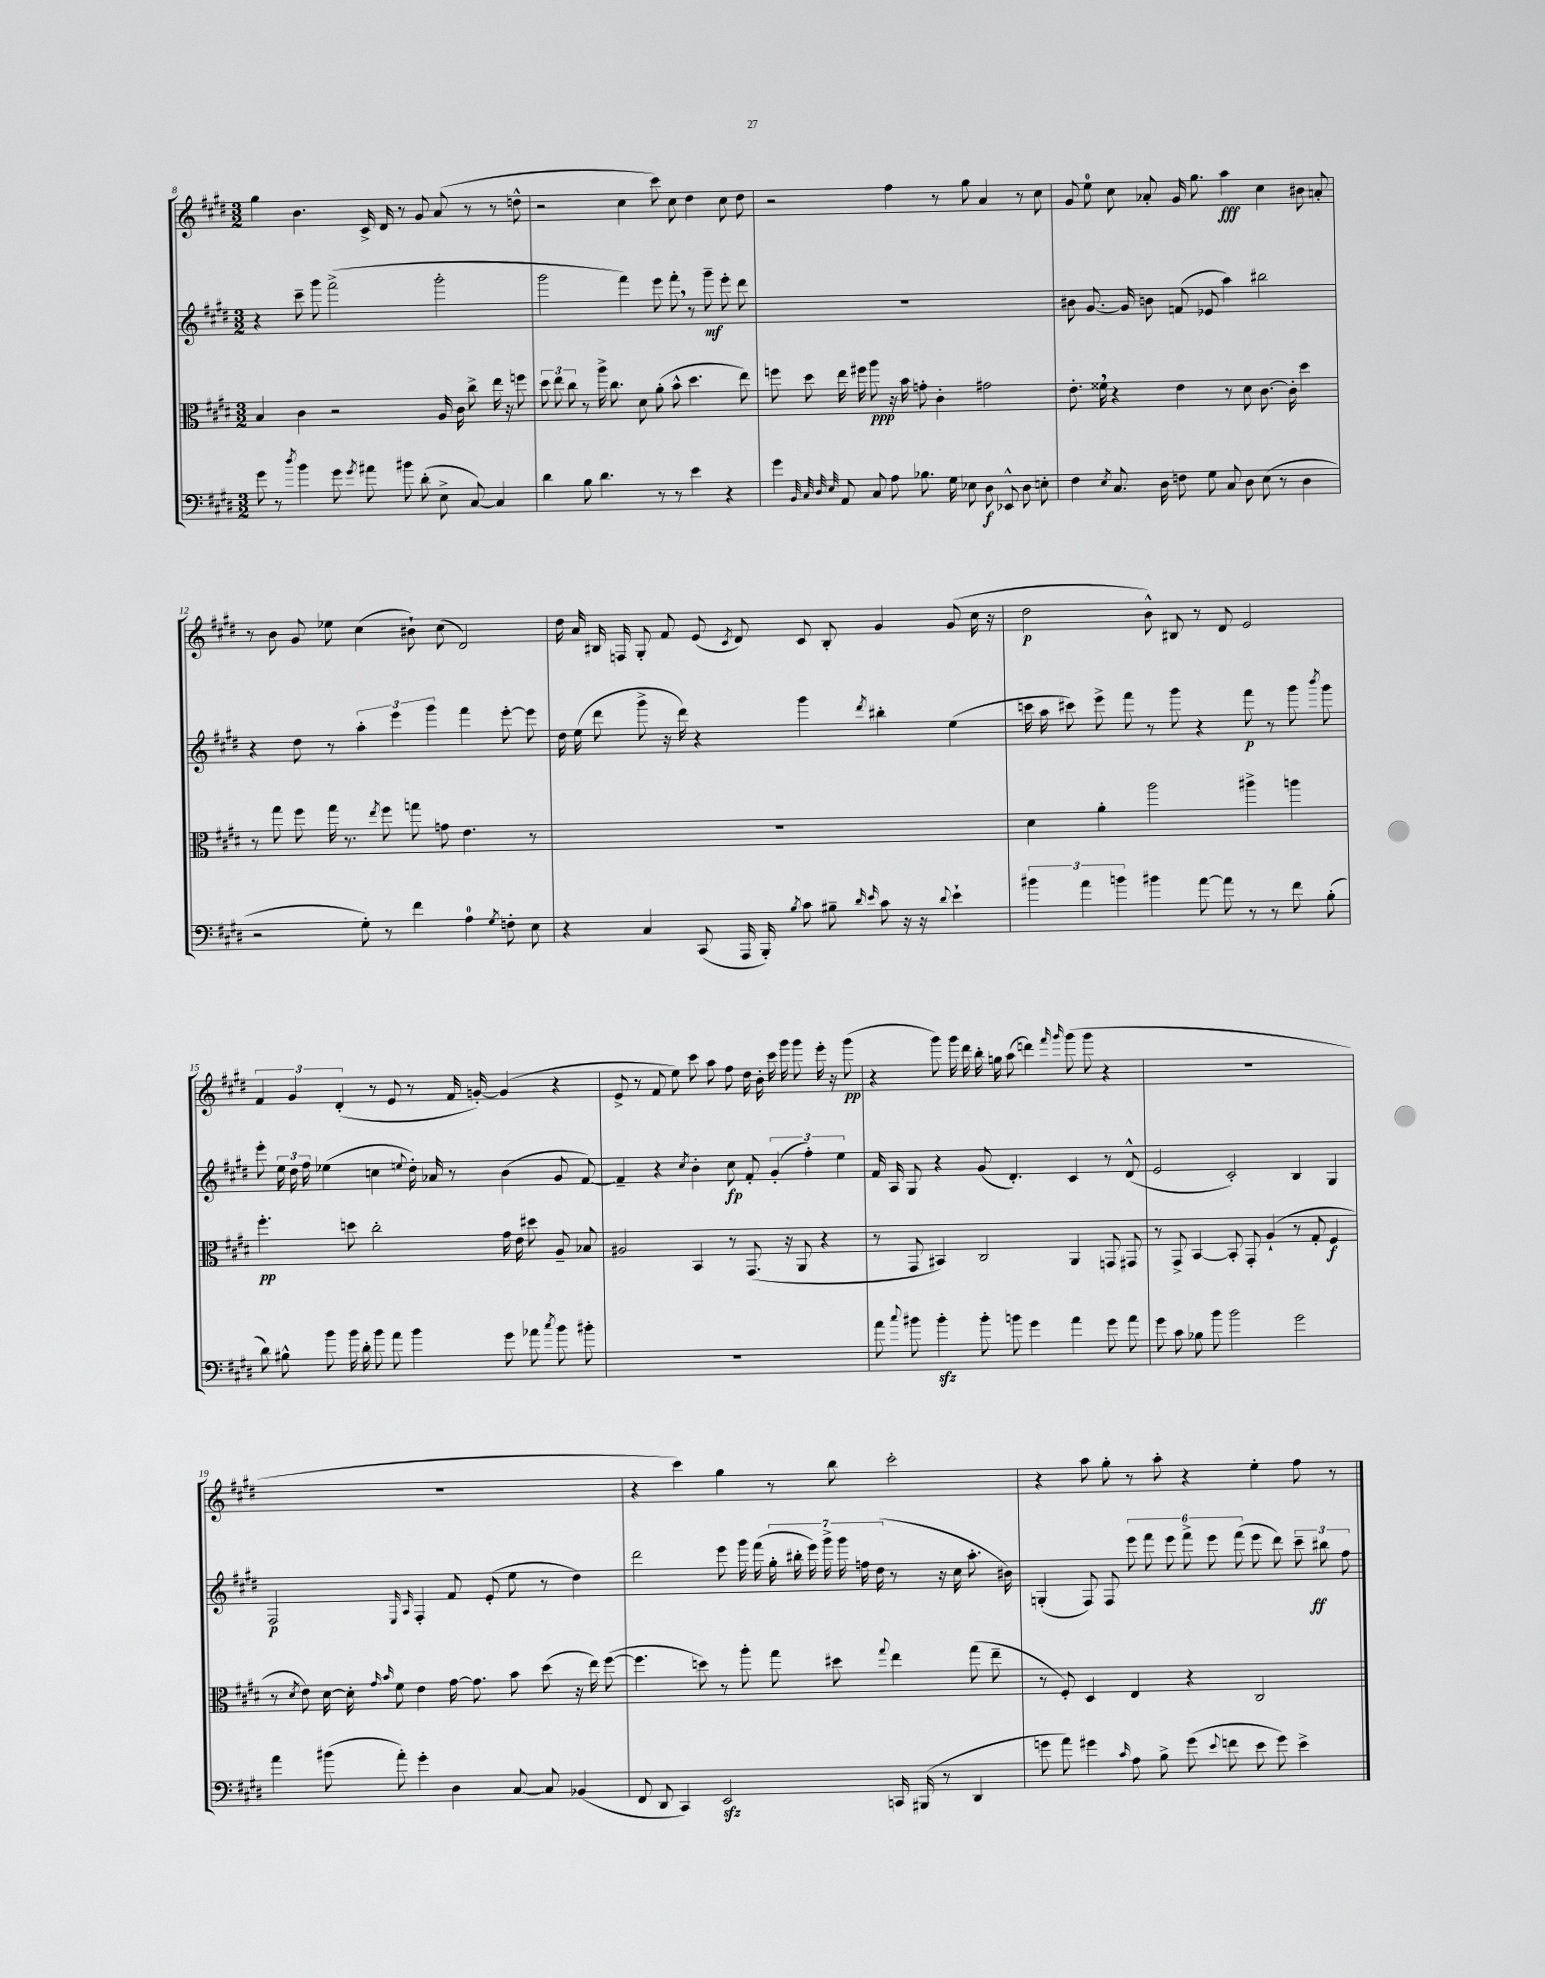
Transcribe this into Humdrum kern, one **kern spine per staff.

**kern	**dynam	**kern	**dynam	**kern	**dynam	**kern	**dynam
*part4	*part4	*part3	*part3	*part2	*part2	*part1	*part1
*staff4	*staff4	*staff3	*staff3	*staff2	*staff2	*staff1	*staff1
*clefF4	*	*clefC3	*	*clefG2	*	*clefG2	*
*k[f#c#g#d#]	*	*k[f#c#g#d#]	*	*k[f#c#g#d#]	*	*k[f#c#g#d#]	*
*M3/2	*	*M3/2	*	*M3/2	*	*M3/2	*
=8	=8	=8	=8	=8	=8	=8	=8
8g#\	.	4B/	.	4r	.	4gg#\	.
8r	.	.	.	.	.	.	.
8qdd#/	.	.	.	.	.	.	.
4b\	.	4c#\	.	8ccc#~\	.	4.b\	.
.	.	.	.	8ggg#\	.	.	.
8g#\	.	2r	.	(2fff#^\	.	.	.
8qg#/	.	.	.	.	.	.	.
8a#X\	.	.	.	.	.	16c#^/	.
.	.	.	.	.	.	16d#/	.
8b#X\	.	.	.	.	.	8r	.
(8d#'\	.	.	.	.	.	8g#/	.
8E^\	.	16A/	.	2ggg#'\	.	(8a/	.
.	.	16c#\	.	.	.	.	.
[8C#/)	.	8cc#^\	.	.	.	8r	.
4C#/]	.	16ee\	.	.	.	8r	.
.	.	16r	.	.	.	.	.
.	.	8ffn\	.	.	.	8ddn^^\	.
=9	=9	=9	=9	=9	=9	=9	=9
4d#\	.	12dd#\	.	2ggg#\	.	2r	.
.	.	12ee\	.	.	.	.	.
.	.	12cc#\	.	.	.	.	.
8B\	.	8r	.	.	.	.	.
4.d#\	.	16aa^\	.	.	.	.	.
.	.	8.cc#\	.	.	.	.	.
.	.	.	.	4fff#\)	.	4cc#\	.
.	.	8d#\	.	.	.	.	.
8r	.	(8a'\	.	8eee\	.	8ccc#\)	.
8r	.	8b^^\	.	8fff#',\	.	8cc#\	.
4e\	.	4.dd#\	.	8r	.	4dd#\	.
.	.	.	.	8ggg#~\	mf	.	.
4r	.	.	.	8eee'\	.	8cc#\	.
.	.	8ee\)	.	8ddd#\	.	8dd#\	.
=10	=10	=10	=10	=10	=10	=10	=10
4g#\	.	8ffn\	.	1.r	.	2r	.
.	.	8dd#\	.	.	.	.	.
32qqBB/	.	.	.	.	.	.	.
32qqC#/	.	.	.	.	.	.	.
32qqD#/	.	.	.	.	.	.	.
32qqE/	.	.	.	.	.	.	.
8AA/	.	16ee\	.	.	.	.	.
.	.	16ff#X\	.	.	.	.	.
8C#/	.	8aa\	ppp	.	.	.	.
8A\	.	16r	.	.	.	4ff#\	.
.	.	16b\	.	.	.	.	.
8.B-X\	.	8gn'\	.	.	.	.	.
.	.	4c#'\	.	.	.	8r	.
16G#\	.	.	.	.	.	.	.
8E-X\	.	.	.	.	.	8gg#\	.
8D#\	f	2g#X\	.	.	.	4a/	.
8EE-X^^/	.	.	.	.	.	.	.
8D#\	.	.	.	.	.	8r	.
8En'\	.	.	.	.	.	8cc#\	.
=11	=11	=11	=11	=11	=11	=11	=11
4F#\	.	8.e'\	.	8b#X\	.	8g#/	.
.	.	.	.	[8.g#/	.	8ee\	.
.	.	16f##X,\	.	.	.	.	.
8qE/	.	.	.	.	.	.	.
8.C#/	.	4r	.	.	.	8cc#\	.
.	.	.	.	16g#/]	.	.	.
.	.	.	.	8bn\	.	8a-X'/	.
16D#\	.	.	.	.	.	.	.
8Fn\	.	4e\	.	(8fn/	.	16g#/	.
.	.	.	.	.	.	8.gg#\	.
8G#\	.	.	.	8e-X/	.	.	.
8C#/	.	8r	.	4aa\)	.	4aa\	fff
8D#\	.	8d#\	.	.	.	.	.
(8E\	.	[8.c#\	.	2bb#X\	.	4cc#\	.
8r	.	.	.	.	.	.	.
.	.	16c#'\]	.	.	.	.	.
4D#\	.	4dd#\	.	.	.	8b#X\	.
.	.	.	.	.	.	8an'/	.
!!LO:LB:g=z
=12	=12	=12	=12	=12	=12	=12	=12
2r	.	8r	.	4r	.	8r	.
.	.	8gg#\	.	.	.	8b\	.
.	.	8ff#\	.	8dd#\	.	8g#/	.
.	.	16gg#\	.	8r	.	8ee-X\	.
.	.	8.r	.	.	.	.	.
8G#'\)	.	.	.	6aa'\	.	(4cc#\	.
.	.	8qee/	.	.	.	.	.
8r	.	8ff#\	.	.	.	.	.
.	.	.	.	6eee\	.	.	.
4f#\	.	8ggn\	.	.	.	8b#X`\)	.
.	.	.	.	6ggg#\	.	.	.
.	.	8gn\	.	.	.	(8cc#\	.
4A\	.	4.e\	.	4fff#\	.	2d#/)	.
8qG#/	.	.	.	.	.	.	.
8Fn'\	.	.	.	[8eee'\	.	.	.
8E\	.	8r	.	8eee\]	.	.	.
=13	=13	=13	=13	=13	=13	=13	=13
4r	.	1.r	.	16dd#\	.	16dd#\	.
.	.	.	.	(16ee\	.	16a/	.
.	.	.	.	8ddd#\	.	16B#X/	.
.	.	.	.	.	.	16Fn/	.
4C#/	.	.	.	8ggg#^\	.	8G#'/	.
.	.	.	.	16r	.	8f#/	.
.	.	.	.	16ddd#\)	.	.	.
(8CC#/	.	.	.	4r	.	(8e/	.
.	.	.	.	.	.	8qc#/	.
16AAA/	.	.	.	.	.	8d#/)	.
16BBB'/)	.	.	.	.	.	.	.
8qB/	.	.	.	.	.	.	.
8c#\	.	.	.	4ggg#\	.	8c#/	.
8B#X~\	.	.	.	.	.	8B#'/	.
16qqd#/	.	.	.	.	.	.	.
16qqe/	.	.	.	8qddd#/	.	.	.
8c#\	.	.	.	4bb#X'\	.	4g#/	.
16r	.	.	.	.	.	.	.
16r	.	.	.	.	.	.	.
8qqd#/	.	.	.	.	.	.	.
4e`\	.	.	.	(4ee\	.	(8g#/	.
.	.	.	.	.	.	16cc#\	.
.	.	.	.	.	.	16r	.
=14	=14	=14	=14	=14	=14	=14	=14
6b#X\	.	4d#\	.	16cccn\	.	2dd#\	p
.	.	.	.	16aa\	.	.	.
.	.	.	.	8ccc#X\)	.	.	.
6a\	.	.	.	.	.	.	.
.	.	4a'\	.	8eee^\	.	.	.
6bn\	.	.	.	.	.	.	.
.	.	.	.	8fff#\	.	.	.
4b#X\	.	2aa\	.	8r	.	8b^^\)	.
.	.	.	.	8ggg#\	.	8B#X/	.
[8a\	.	.	.	4r	.	8r	.
8a\]	.	.	.	.	.	8d#/	.
8r	.	4aa#X^\	.	8fff#\	p	2e/	.
8r	.	.	.	8r	.	.	.
8f#\	.	4aan\	.	8ggg#\	.	.	.
.	.	.	.	8qbbb/	.	.	.
(8B'\	.	.	.	8ggg#\	.	.	.
!!LO:LB:g=z
=15	=15	=15	=15	=15	=15	=15	=15
8d#\)	.	4.ff#'\	pp	8eee'\	.	6f#/	.
8B#X^^\	.	.	.	24ee\	.	.	.
.	.	.	.	24dd#\	.	6g#/	.
.	.	.	.	24ff#\	.	.	.
8b\	.	.	.	(4ee-X\	.	.	.
.	.	.	.	.	.	(6d#'/	.
16b\	.	8ddn\	.	.	.	.	.
16d#'\	.	.	.	.	.	.	.
8b\	.	2cc#'\	.	4ccn\	.	8r	.
8a\	.	.	.	.	.	8e/	.
.	.	.	.	8qqeen/	.	.	.
4b\	.	.	.	16dd#'\)	.	8r	.
.	.	.	.	16a-X/	.	.	.
.	.	.	.	8r	.	16f#/	.
.	.	.	.	.	.	[16gn'/)	.
8g#\	.	16g#\	.	(4b\	.	(4g/]	.
.	.	16e\	.	.	.	.	.
8a-X\	.	8dd#X\	.	.	.	.	.
8qcc#/	.	.	.	.	.	.	.
8b\	.	8A~/	.	8g#/	.	4r	.
8b#X'\	.	8B-X/	.	[8f#/)	.	.	.
=16	=16	=16	=16	=16	=16	=16	=16
1.r	.	2A#X/	.	4f#~/]	.	8e^/	.
.	.	.	.	.	.	8r	.
.	.	.	.	4r	.	8f#/	.
.	.	.	.	.	.	8ee\)	.
.	.	.	.	8qcc#/	.	.	.
.	.	4BB/	.	4b'\	.	8ccc#\	.
.	.	.	.	.	.	8aa\	.
.	.	8r	.	8cc#\	fp	8ff#\	.
.	.	(8.GG#/	.	8f#'/	.	16dd#\	.
.	.	.	.	.	.	16b'\	.
.	.	.	.	(6g#'/	.	16ccc#\	.
.	.	16r	.	.	.	16ggg#\	.
.	.	8AA/	.	.	.	8ggg#\	.
.	.	.	.	6ff#'\)	.	.	.
.	.	4r	.	.	.	16eee'\	.
.	.	.	.	.	.	16r	.
.	.	.	.	6ee\	.	.	.
.	.	.	.	.	.	(8ggg#\	pp
=17	=17	=17	=17	=17	=17	=17	=17
8a\	.	8r	.	16f#/	.	4r	.
.	.	.	.	16A/	.	.	.
8qqcc#/	.	.	.	.	.	.	.
8b#X\	.	8GG#/	.	8G#/	.	.	.
4b#zz'\	.	4BB#X/)	.	4r	.	8ggg#\)	.
.	.	.	.	.	.	16ggg#\	.
.	.	.	.	.	.	16ddd#\	.
8b#'\	.	2C#/	.	(8g#/	.	16bb'\	.
.	.	.	.	.	.	16ggn\	.
8bn\	.	.	.	4.d#'/)	.	(8aa\	.
4g#\	.	.	.	.	.	4dddn\)	.
.	.	.	.	.	.	16qqfff#/	.
.	.	.	.	.	.	16qqggg#/	.
4a\	.	4AA/	.	4c#/	.	(8ggg#\	.
.	.	.	.	.	.	8ggg#\	.
8g#\	.	8GGn/	.	8r	.	4r	.
8a\	.	8GG#X/	.	(8d#^^/	.	.	.
=18	=18	=18	=18	=18	=18	=18	=18
8g#\	.	8r	.	2e/	.	1.r	.
8c#\	.	8GG#^/	.	.	.	.	.
8B-X\	.	[4BB/	.	.	.	.	.
8b\	.	.	.	.	.	.	.
2b\	.	8BB'/]	.	2c#'/)	.	.	.
.	.	8GG#'/	.	.	.	.	.
.	.	(4A`/	.	.	.	.	.
2g#\	.	8r	.	4B/	.	.	.
.	.	8G#'/	.	.	.	.	.
.	.	4F#/	f	4G#/	.	.	.
!!LO:LB:g=z
=19	=19	=19	=19	=19	=19	=19	=19
4a\	.	8r	.	2F#/	p	1.r	.
.	.	8qd#/	.	.	.	.	.
.	.	8e\)	.	.	.	.	.
(8b#X\	.	[16d#\	.	.	.	.	.
.	.	16d#'\]	.	.	.	.	.
.	.	16qqg#/	.	.	.	.	.
.	.	16qqb/	.	.	.	.	.
8a'\)	.	8f#\	.	.	.	.	.
.	.	.	.	16qqE/	.	.	.
.	.	.	.	16qqA/	.	.	.
4g#'\	.	4e\	.	4F#'/	.	.	.
4D#\	.	[16g#\	.	8f#/	.	.	.
.	.	8.g#\]	.	.	.	.	.
.	.	.	.	(8e'/	.	.	.
[8C#/	.	8b\	.	8ee\	.	.	.
8C#/]	.	(8dd#\	.	8r	.	.	.
(4BB-X/	.	16r	.	4dd#\)	.	.	.
.	.	16ee\)	.	.	.	.	.
.	.	([8ff#\	.	.	.	.	.
=20	=20	=20	=20	=20	=20	=20	=20
8FF#/	.	4.ff#\]	.	2ddd#\	.	4r	.
8DD#/	.	.	.	.	.	.	.
4CC#/)	.	.	.	.	.	4ccc#\)	.
.	.	8ddn\)	.	.	.	.	.
2EEzz/	.	8r	.	8eee\	.	4gg#\	.
.	.	8aa'\	.	16ggg#\	.	.	.
.	.	.	.	(16fff#\	.	.	.
.	.	8gg#\	.	28gg#'\	.	8r	.
.	.	.	.	28bb#X'\	.	.	.
.	.	.	.	28eee\)	.	.	.
.	.	.	.	28ggg#^\	.	.	.
.	.	8dd#X\	.	.	.	8bb\	.
.	.	.	.	28ggg#\	.	.	.
.	.	.	.	28ffn\	.	.	.
.	.	.	.	(28dd#\	.	.	.
.	.	8qqgg#/	.	.	.	.	.
16CCn/	.	4ee\	.	8r	.	2ccc#'\	.
(16BBB#X/	.	.	.	.	.	.	.
8r	.	.	.	16r	.	.	.
.	.	.	.	16cc#\	.	.	.
4DD#/	.	(8gg#\	.	8.aa'\	.	.	.
.	.	8ee~\	.	.	.	.	.
.	.	.	.	16b#X\)	.	.	.
=21	=21	=21	=21	=21	=21	=21	=21
8gn\	.	8r	.	(4Gn'/	.	4r	.
8a\)	.	8F#'/)	.	.	.	.	.
4g#X\	.	4D#/	.	8F#/)	.	8aa\	.
.	.	.	.	8F#/	.	8gg#'\	.
16qqc#/	.	.	.	.	.	.	.
8A\	.	4E/	.	12eee\	.	8r	.
.	.	.	.	12fff#\	.	.	.
8B^\	.	.	.	.	.	8aa'\	.
.	.	.	.	12eee\	.	.	.
(8g#\	.	4r	.	12fff#^\	.	4r	.
.	.	.	.	12eee\	.	.	.
8qqe/	.	.	.	.	.	.	.
8fn\	.	.	.	.	.	.	.
.	.	.	.	(12fff#\	.	.	.
8e\	.	2C#/	.	8eee\	.	4ee'\	.
8g#\)	.	.	.	8ddd#\)	.	.	.
4e^\	.	.	.	12ccc#~\	.	8ff#\	.
.	.	.	.	12bb#X\	ff	.	.
.	.	.	.	.	.	8r	.
.	.	.	.	12ff#\	.	.	.
==	==	==	==	==	==	==	==
*-	*-	*-	*-	*-	*-	*-	*-
